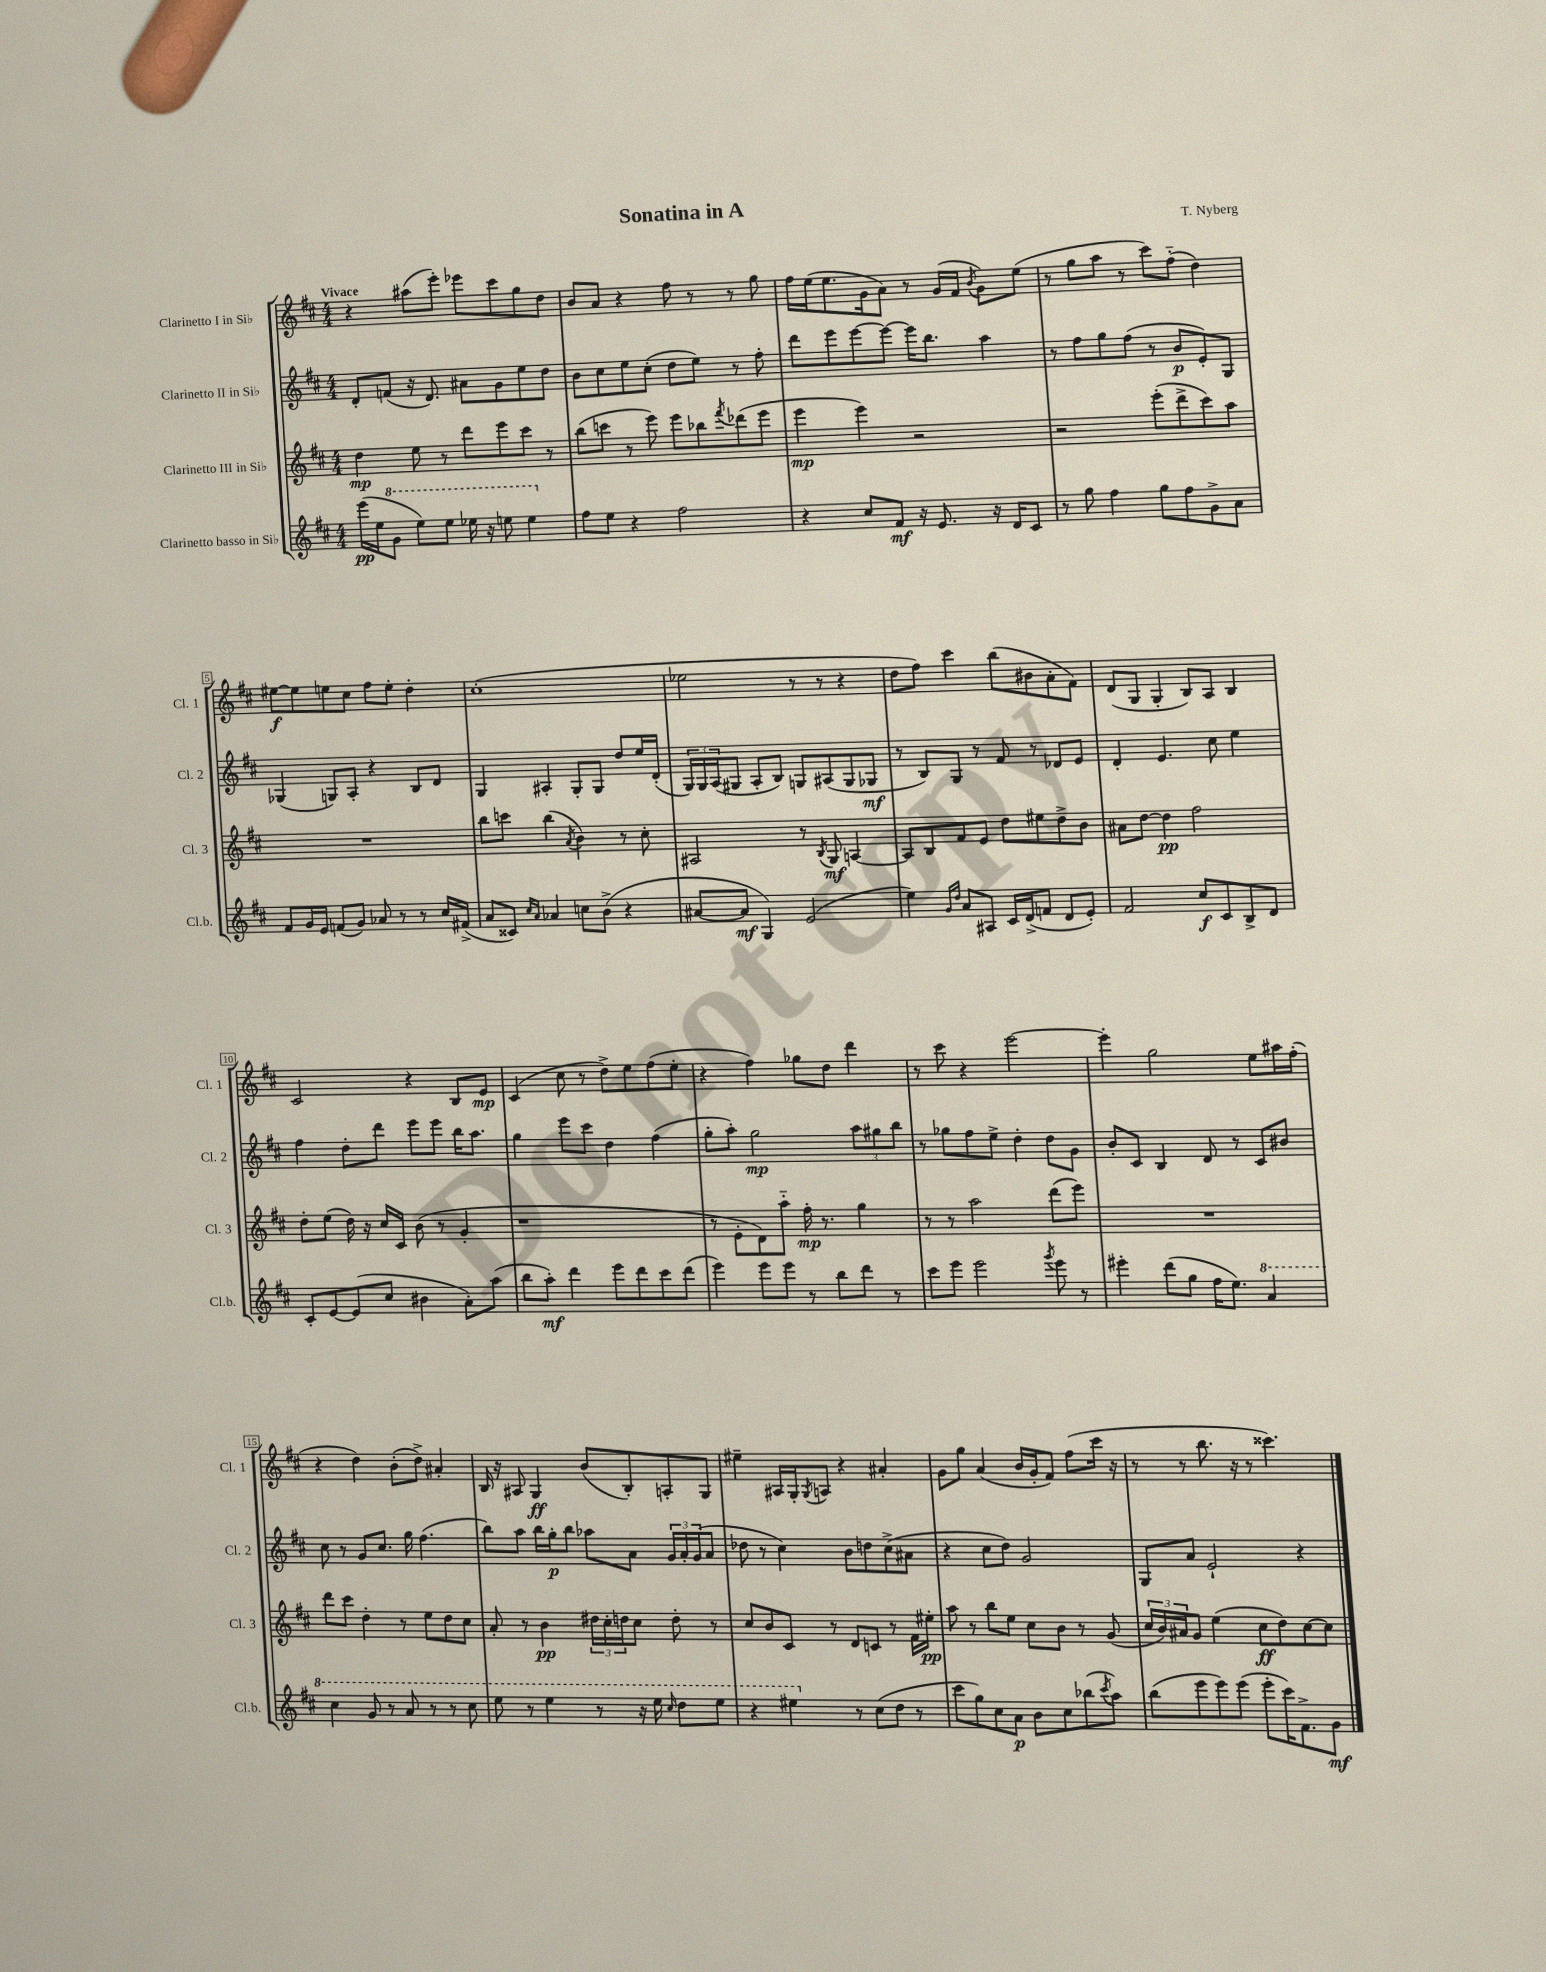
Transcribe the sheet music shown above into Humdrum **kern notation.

**kern	**kern	**kern	**kern
*staff4	*staff3	*staff2	*staff1
*clefG2	*clefG2	*clefG2	*clefG2
*k[f#c#]	*k[f#c#]	*k[f#c#]	*k[f#c#]
*M4/4	*M4/4	*M4/4	*M4/4
(16eee	4dd	8d'	4r
16ee	.	.	.
8gg	.	(8f	.
8eee)	8ee	16r	(8aa#
.	.	8.d)	.
8eee	8r	.	8eee')
16eee-	8ddd	8a#	8eee-
16r	.	.	.
8eee	8eee	8g	8ccc#
4eee	8ccc#	8ee	8gg
.	8r	8dd	8dd
=	=	=	=
8ff#	(8bb	8b	8b
8ee	8ccc	8cc#	8a
4r	8r	8ee	4r
.	8eee)	(8cc#'	.
2ff#	8eee	8dd	8ff#
.	8bb-	8ee)	8r
.	8qfff#	.	.
.	(8ddd-	8r	8r
.	8eee	8ff#'	8gg
=	=	=	=
4r	4eee	8ddd	16ff#
.	.	.	(16ee
.	.	8eee	8.ee
8cc#	4eee)	[8eee	.
.	.	.	16g
8f#	.	8eee_	8a)
16r	2r	16eee]	8r
8.e	.	8.bb	.
.	.	.	(16g
.	.	.	16f#
.	.	.	8qb
16r	.	4aa	8g)
16d	.	.	.
8c#	.	.	(8ee
=	=	=	=
8r	2r	8r	8r
8gg	.	8ff#	8gg
4ff#	.	8gg	8aa
.	.	(8ff#	8r
8gg	(8eee'	8r	8ccc#)
8ff#	8ddd^	8b	(8ff#'~
8g^	8ccc#)	8e')	4dd)
8a	8aa	8G	.
=	=	=	=
8f#	1r	(4G-	[8ee#
16g	.	.	8ee#]
16e	.	.	.
(8f	.	8G)	8ee
8g)	.	8A'	8cc#
8a-	.	4r	8ff#
8r	.	.	8ee'
8r	.	8B	4dd'
16cc#	.	8d	.
(16f#^	.	.	.
=	=	=	=
8a	8bb	4G	(1cc#'
8c##)	8ccc	.	.
16qqcc#	.	.	.
16qqa	.	.	.
4a-	(4bb	4A#'	.
.	8qa	.	.
8cc	4b)	8G'	.
(8b^	.	8G	.
4r	8r	8dd	.
.	8cc#'	16ee	.
.	.	(16d'	.
=	=	=	=
[8a#	2A#	24G)	2ee-
.	.	24G	.
.	.	(24A	.
8a#]	.	8G#	.
4G)	.	8A'	.
.	.	8B)	.
(2e	8r	8G	8r
.	8qB	.	.
.	8G	(8A#	8r
.	[4A	8G	4r
.	.	8G-	.
=	=	=	=
4ee)	8A]	8r	8dd
.	8B	8B)	8ff#)
16qqg	.	.	.
16qqdd	.	.	.
8a	8f#	8G	4ccc#
8A#	8e	8r	.
16c#	8dd	8f#	(8bb
(16d^	.	.	.
8f	8ee#	8r	8b#
8d	8dd^	8d-	8a'
8e')	8b	8e	8f#)
=	=	=	=
2f#	8a#	4d'	(8d
.	[8dd	.	8G
.	4dd]	4.e	4G'
8cc#	2ff#	.	8B)
8c#	.	8cc#	8A
8B^	.	4ee	4B
8d	.	.	.
=	=	=	=
8c#'	8dd'	4ff#	2c#
[8e	(8ee	.	.
(8e]	16dd)	8dd'	.
.	16r	.	.
8cc#	16cc#	8ddd	.
.	16c#	.	.
4b#	(8b	8eee	4r
.	8r	8eee	.
8a')	4g'	16bb	8B
.	.	8.aa	.
(8aa	.	.	8e
=	=	=	=
8bb	1r	4gg	(4c#
8aa')	.	.	.
4ddd	.	8eee	8cc#
.	.	8ccc#	8r
8eee	.	4dd	8dd^)
8ddd	.	.	8ee
8ccc#	.	(4ff#	(8ff#
(8ddd	.	.	8ee'
=	=	=	=
4eee)	8r	8gg'	4r
.	8e'	8aa')	.
8eee	8d)	2gg	4ff#)
8eee	8aa'~	.	.
8r	16ff#'	.	8gg-
.	8.r	.	.
8bb	.	.	8dd
8ddd	4gg	12aa	4ddd
.	.	12gg#	.
8r	.	.	.
.	.	12bb	.
=	=	=	=
8ccc#	8r	8r	8r
8eee	8r	8gg-	8ccc#
2eee	2aa	8ff#	4r
.	.	8ee^	.
.	.	4dd'	[2eee
8qggg	.	.	.
8eee	(8ddd	8dd	.
8r	8eee)	8g	.
=	=	=	=
4eee#'	1r	8b'	4eee']
.	.	8c#	.
(8ddd	.	4B	2gg
8gg	.	.	.
16ff#	.	8d	.
8.ee)	.	.	.
.	.	8r	.
4aa	.	8c#	8ee
.	.	8b#	16aa#
.	.	.	(16ff#'
=	=	=	=
4ccc#	8ddd	8cc#	4r
.	8ccc#	8r	.
8gg	4dd'	8g	4dd)
8r	.	8.cc#	.
8aa	8r	.	(8b'
.	.	16gg	.
8r	8ee	(4.ff#	8dd^)
8r	8dd	.	4a#'
8ccc#	8cc#	.	.
=	=	=	=
8eee	8a'	8bb)	16B
.	.	.	16r
8r	8r	8aa	8A#
4eee	4b	16bb	4G
.	.	16gg'	.
.	.	8bb	.
8r	24dd#	8aa-	(8b
.	24cc#'	.	.
.	24dd	.	.
16r	8cc#	8a	8B')
16eee	.	.	.
16qqccc#	.	.	.
8ddd	8dd'	24g	8A'
.	.	24a'	.
.	.	(24g	.
8eee	8r	8a	8G
=	=	=	=
4r	8cc#	8dd-	4ee#~
.	8b	8r	.
4eee#	8c#	4cc#)	16A#
.	.	.	16G'
.	.	.	8qG
.	8r	.	8A
8r	8d	8b	4r
(8cc#	8c	8dd	.
8dd	8r	(8cc#^	4a#'
8r	16f#	8a#	.
.	16ee#'	.	.
=	=	=	=
8ccc#	8aa	4r	8g
8gg)	8r	.	8gg
8cc#	8bb	8cc#	(4a
8a	8ee	8dd)	.
8b	8cc#	2g	16b
.	.	.	16g'
8cc#	8b	.	8f#)
(8bb-	8r	.	(8ff#
8qccc#	.	.	.
8aa)	(8g	.	16ccc#
.	.	.	16r
=	=	=	=
(8bb	24cc#	8G	8r
.	24b)	.	.
.	24a#	.	.
8eee	8g	8a	8r
8eee)	(4ee	2e`	8.bb
(8eee	.	.	.
.	.	.	16r
8eee'	8cc#	.	8r
16ccc#)	8dd)	.	4.ccc##)
8.f#^	.	.	.
.	[8cc#	4r	.
8g	8cc#]	.	.
==	==	==	==
*-	*-	*-	*-
